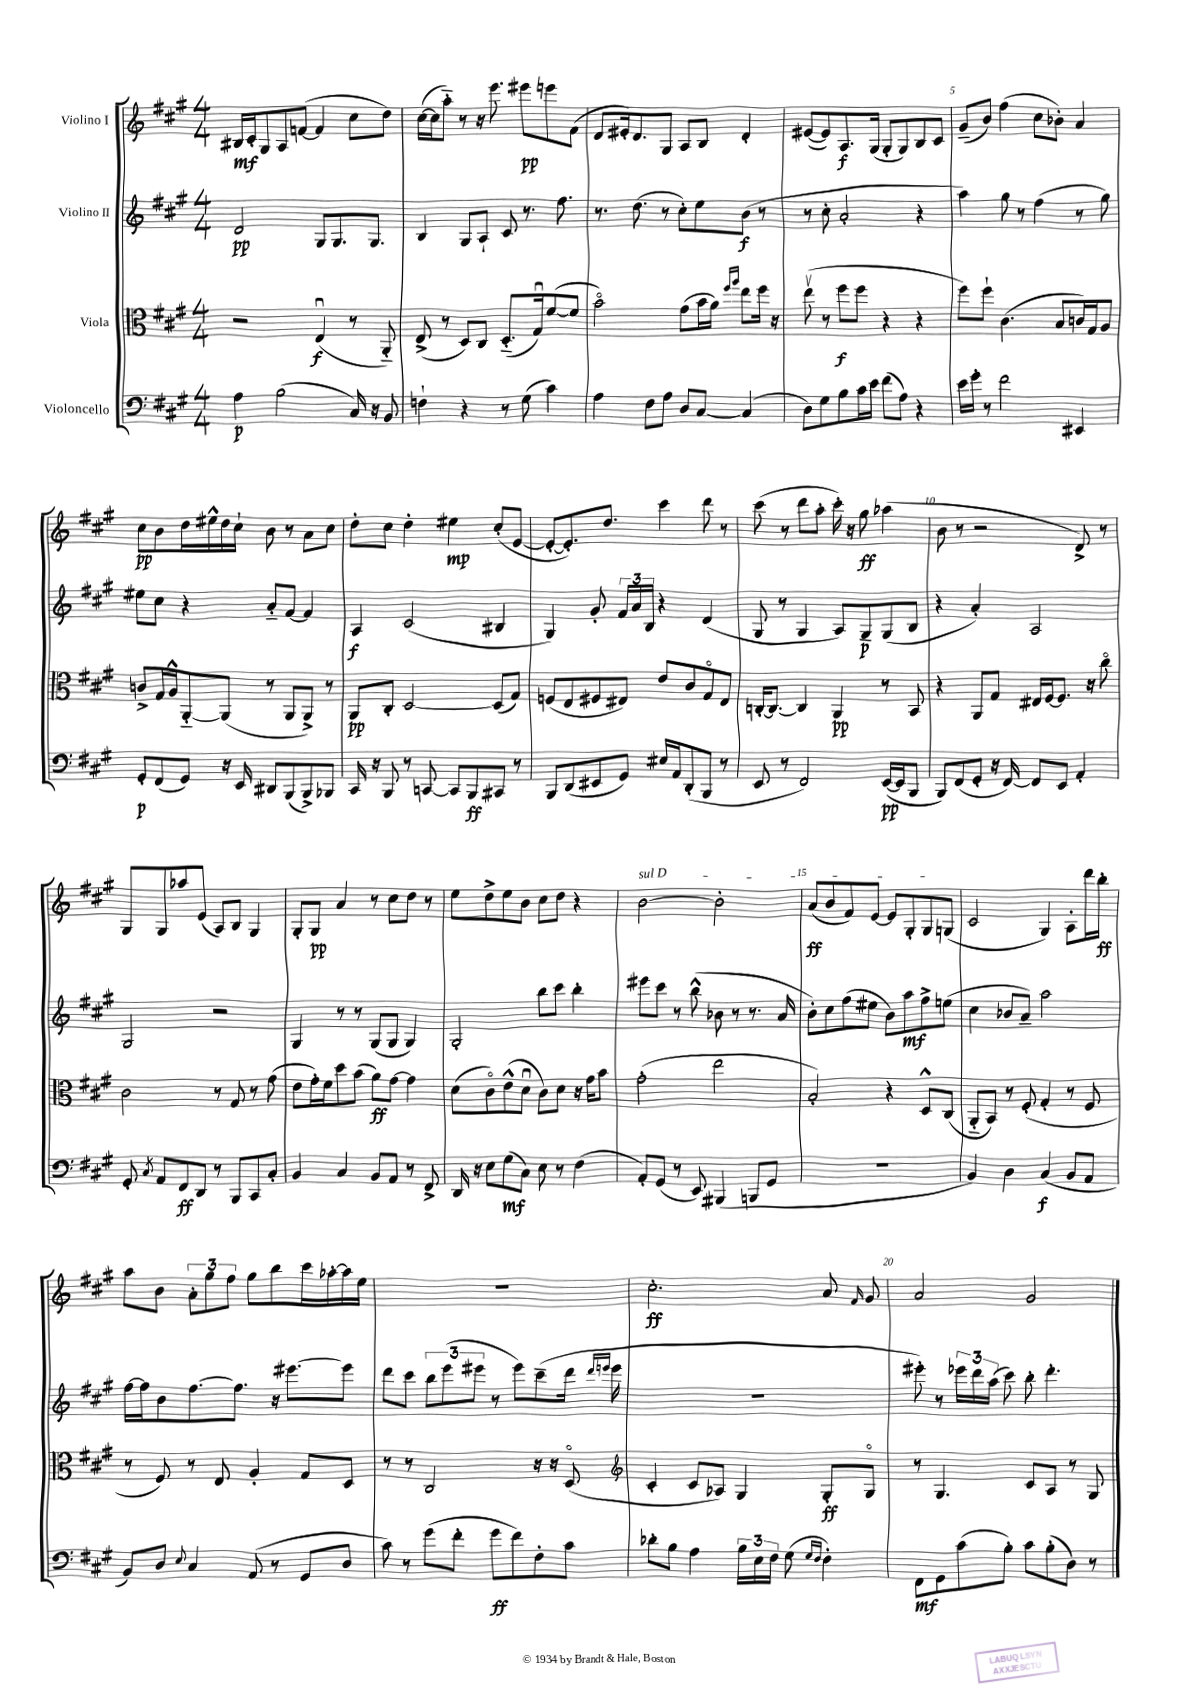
<<
\new StaffGroup <<
\new Staff = "s0" \with { instrumentName = "Violino I" } {
    \clef treble \key a \major \numericTimeSignature \time 4/4
    \autoBeamOff bis16[\mf cis'16-. gis8 a8 f'8]~( f'4 cis''8[ d''8]) |
    cis''16[~( cis''16 a''8]-_) r8 r16 e'''8. eis'''8[\pp e'''8 fis'8]( |
    d'8[ eis'16-.) d'8. gis8] a8[ b8] d'4-. |
    eis'8[~( eis'8) a8.\f gis16]( gis8[-. gis8) b8 cis'8] |
    gis'8[--( b'8]) fis''4( cis''8[ bes'8]-.) a'4 |
    cis''8[\pp b'8 d''16 eis''16-^ d''16 cis''16]-! b'8 r8 a'8[ cis''8] |
    d''8[-. cis''8] d''4-. eis''4\mp cis''8[-.( e'8]~ |
    e'8[~-. e'8.-.) d''8.] cis'''4 d'''8 r8 |
    cis'''8( r8 d'''8[ a''8]-. cis'''16-.) r16 gis''8\ff aes''4( |
    b'8 r8 r2 d'8->) r8 |
    gis8[ gis8 aes''8 e'8]( a8[) b8] gis4 |
    gis8[-. gis8]\pp a'4 r8 cis''8[ d''8] r8 |
    e''8[ d''8-> e''8 b'8] cis''8[ d''8] r4 |
    \once \override TextSpanner.bound-details.left.text = \markup { \italic "sul D" } b'2~\startTextSpan b'2-. |
    a'8[\ff( b'8 fis'8) e'8]~ e'8[ gis8-. gis8 g8]\stopTextSpan( |
    cis'2 gis4) a8[-. d'''16 b''16]-.\ff |
    a''8[ b'8] \tuplet 3/2 { a'8[-. gis''8 fis''8] } gis''8[ b''8 cis'''16 aes''16~-. aes''16 e''16] |
    R1 |
    cis''2.-.\ff a'8 \grace { fis'16 } gis'8 |
    a'2 gis'2 \bar "|." |
}
\new Staff = "s1" \with { instrumentName = "Violino II" } {
    \clef treble \key a \major \numericTimeSignature \time 4/4
    \autoBeamOff d'2\pp gis8[ gis8. gis8.] |
    b4 gis8[ a8]-! cis'8 r8. fis''8. |
    r8. d''8.( r8 cis''8[-.) e''8 b'8]\f( r8 |
    r8 cis''8-. a'2-. r4 |
    a''4) gis''8 r8 fis''4( r8 gis''8) |
    eis''8[ cis''8] r4 a'8[-_ fis'8]~ fis'4 |
    a4\f cis'2( bis4 |
    gis4) gis'8-. \tuplet 3/2 { fis'16[ a'16 b16] } r4 d'4( |
    gis8 r8 gis4 a8[) gis8--\p gis8( b8] |
    r4 a'4-.) a2 |
    gis2 r2 |
    gis4 r8 r8 gis8[( gis8] gis4) |
    gis2-. b''8[ cis'''8] b''4-. |
    eis'''8[ cis'''8] r8 b''8-^( bes'8 r8 r8. a'16 |
    b'8[-.) cis''8 fis''8( eis''8] b'8[) a''8\mf fis''8-> e''8]( |
    cis''4 bes'8[ a'8]--) a''2 |
    fis''16[~ fis''16 b'8 fis''8.~ fis''8.] r16 eis'''8.[~ eis'''8] |
    d'''8[ cis'''8] \tuplet 3/2 { b''8[ e'''8( eis'''8] } r8 eis'''8[) cis'''8--( d'''16] \grace { d'''16[ e'''16] } e'''16 |
    R1 |
    eis'''8-.) r8 \tuplet 3/2 { ees'''16[ d'''16 a''16]( } cis'''8) b''8-. d'''4.-. \bar "|." |
}
\new Staff = "s2" \with { instrumentName = "Viola" } {
    \clef alto \key a \major \numericTimeSignature \time 4/4
    \autoBeamOff r2 e4\downbow\f( r8 a,8-_) |
    e8->( r8 d8[) cis8] d8.[-_( gis16\downbow) fis'8~( fis'8] |
    b'2\flageolet) gis'8[( b'16 a'16]) \grace { fis''16[ a''16] } e''8[ fis''16] r16 |
    e''8\upbow( r8 fis''8[\f fis''8] r4 r4 |
    fis''8[) fis''8]-! cis'4.( b8[ c'16) gis16 a8] |
    c'8[-> gis16 a16-^ a,8~-_ a,8]( r8 a,8[ a,8]->) r8 |
    a,8[\pp cis8]-. d2~ d8[( gis8]) |
    f8[( e8 fis8 eis8]) e'8[ cis'8 gis8\flageolet eis8] |
    c16[~-. c8.]~ c4 a,4\pp r8 b,8 |
    r4 a,8[ gis8] eis16[ fis16~ fis8.] r16 cis''8\flageolet |
    cis'2 r8 gis8 r8 gis'8( |
    e'8[ gis'16-.) fis'16 d''8 b'8]( a'8[\ff) gis'8]~ gis'4 |
    d'8[( cis'8\flageolet) e'8-^( d'8]\downbow cis'8[) d'8] r16 gis'16[ b'8] |
    gis'2-.( e''2 |
    b2-.) r4 d8[-^ cis8]( |
    a,8[-_ b,8]) r8 fis8-.( gis4-. r8 fis8 |
    r8 fis8) r8 e8 a4-. gis8[ d8] |
    r8 r8 cis2 r16 r16 d8\flageolet( |
    \clef treble cis'4-. cis'8[ aes8]) gis4 gis8[-.\ff gis8]\flageolet |
    r8 gis4. cis'8[ a8] r8 gis8 \bar "|." |
}
\new Staff = "s3" \with { instrumentName = "Violoncello" } {
    \clef bass \key a \major \numericTimeSignature \time 4/4
    \autoBeamOff a4\p b2( cis16) r16 b,8 |
    f4-! r4 r8 gis8( cis'4) |
    a4 fis8[ a8] d8[ cis8]~ cis4( |
    d8[) gis8 b8 cis'16 e'16] fis'8[( a8]) r4 |
    e'16[ gis'16]-. r8 fis'2 eis,4 |
    gis,8[-.\p fis,8( gis,8]) r16 e,16 dis,8[ b,,8( b,,8->) bes,,8] |
    cis,16 r16 b,,8 r8 c,8~ c,8[ b,,8\ff cis,8] r8 |
    b,,8[ d,8( eis,8 gis,8]) eis16[ a,16 d,8-.( b,,8] r8 |
    e,8 r8 fis,2) e,16[~\pp( e,16 b,,8] |
    b,,8[) fis,8( gis,8]-. r16 fis,16~) fis,8[ e,8] a,4-. |
    gis,8-. \acciaccatura { cis8 } a,8[ fis,8\ff d,8] r8 b,,8[ cis,8 cis8]-. |
    b,4 cis4 b,8[ a,8] r8 fis,8-> |
    d,16 r16 e8[ gis8\mf( cis8]) e8 r8 fis4( |
    a,8[-.) gis,8]( r8 e,8) bis,,4( b,,8[ gis,8] |
    R1 |
    b,4) d4 cis4\f( b,8[ a,8] |
    b,8[) d8] \appoggiatura { e8 } cis4 a,8( r8 gis,8[ d8] |
    cis'8) r8 gis'8[( fis'8]-. gis'8[\ff fis'8) fis8-. cis'8] |
    des'8[-. b8] a4 \tuplet 3/2 { b16[ e16 fis16] } gis8( \grace { gis16[ fis16] } fis4-.) |
    fis,8[\mf gis,8 cis'8( b8]-.) cis'8[ b8-.( d8]) r8 \bar "|." |
}
>>
>>
\layout { \context { \Score \override BarNumber.break-visibility = ##(#f #t #t) barNumberVisibility = #(every-nth-bar-number-visible 5) } }
